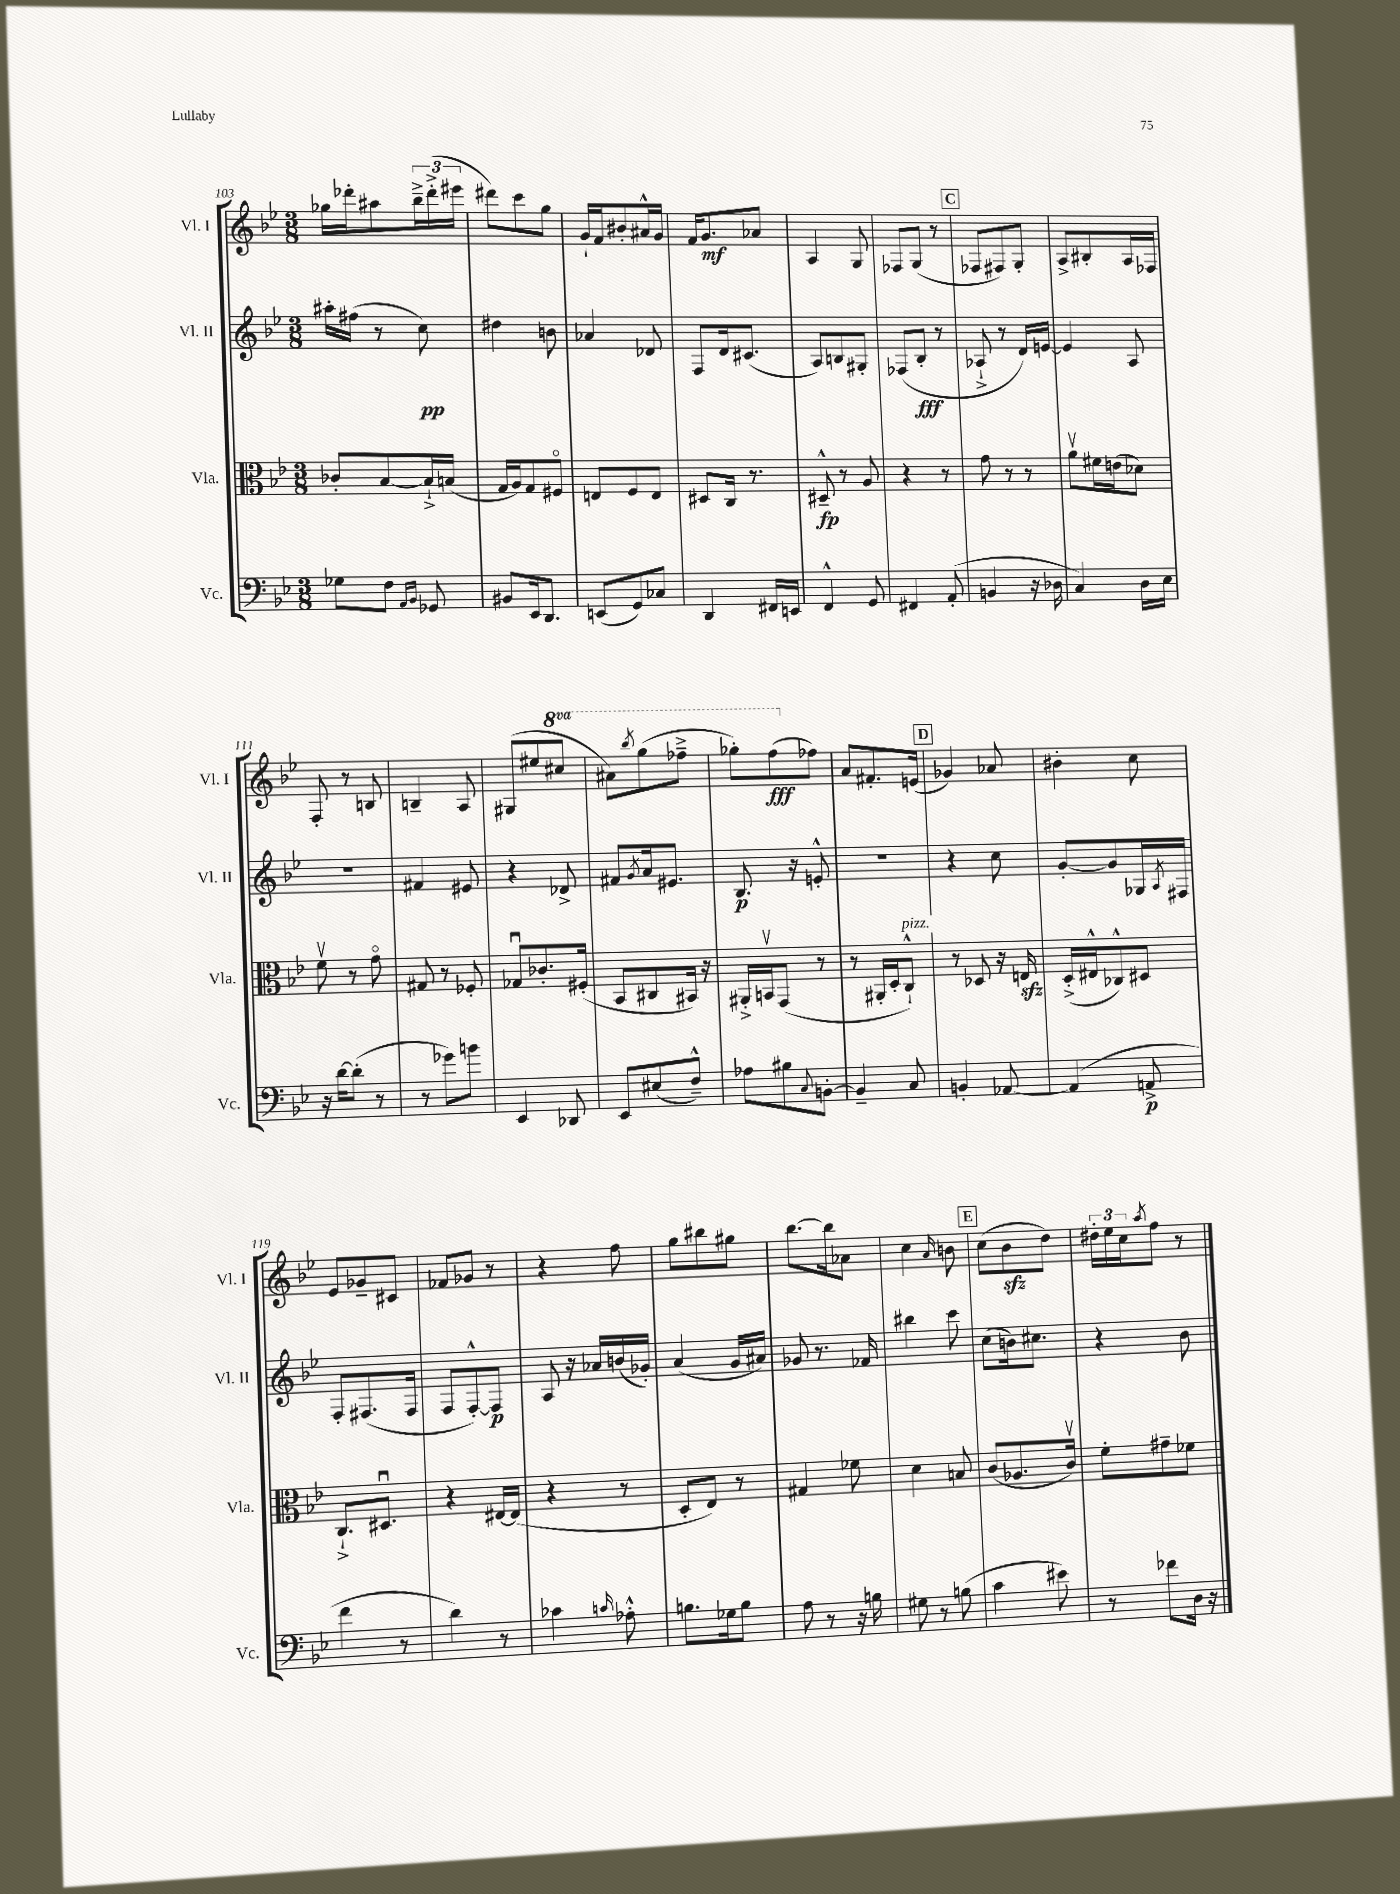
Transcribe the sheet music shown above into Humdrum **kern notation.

**kern	**dynam	**kern	**dynam	**kern	**dynam	**kern	**dynam
*part4	*part4	*part3	*part3	*part2	*part2	*part1	*part1
*staff4	*staff4	*staff3	*staff3	*staff2	*staff2	*staff1	*staff1
*I"Vc.	*	*I"Vla.	*	*I"Vl. II	*	*I"Vl. I	*
*I'Vc.	*	*I'Vla.	*	*I'Vl. II	*	*I'Vl. I	*
*clefF4	*	*clefC3	*	*clefG2	*	*clefG2	*
*k[b-e-]	*	*k[b-e-]	*	*k[b-e-]	*	*k[b-e-]	*
*M3/8	*	*M3/8	*	*M3/8	*	*M3/8	*
=103	=103	=103	=103	=103	=103	=103	=103
8G-X\L	.	8c-X'/L	.	16aa#X'\LL	.	16gg-X\LL	.
.	.	.	.	(16ff#X\JJ	.	16ddd-X'\J	.
8F\J	.	[8B-/	.	8r	.	8aa#X\	.
16qqAA/LL	.	.	.	.	.	.	.
16qqBB-/JJ	.	.	.	.	.	.	.
8GG-X/	.	16B-`^/L]	.	8cc\)	pp	24bb-~^\L	.
.	.	.	.	.	.	(24ddd-'^\	.
.	.	(16Bn/JJ	.	.	.	.	.
.	.	.	.	.	.	24eee#X\JJ	.
=104	=104	=104	=104	=104	=104	=104	=104
8BB#X/L	.	16G/LL	.	4dd#X\	.	8ddd#X\L)	.
.	.	16A/J)	.	.	.	.	.
16EE-/k	.	8G/	.	.	.	8ccc\	.
8.DD/J	.	.	.	.	.	.	.
.	.	8F#X/J	.	8bn\	.	8gg\J	.
=105	=105	=105	=105	=105	=105	=105	=105
(8EEn/L	.	8En/L	.	4a-X/	.	16g`/LL	.
.	.	.	.	.	.	16f/J	.
8GG/)	.	8F/	.	.	.	8b#X'/	.
8C-X/J	.	8E/J	.	8d-X/	.	16a#X^^/L	.
.	.	.	.	.	.	16g/JJ	.
=106	=106	=106	=106	=106	=106	=106	=106
4DD/	.	8D#X/L	.	8F/L	.	16f/KL	.
.	.	.	.	.	.	8.g/	mf
.	.	16C/Jk	.	16d/k	.	.	.
.	.	8.r	.	(8.c#X/J	.	.	.
16FF#X/LL	.	.	.	.	.	8a-X/J	.
16EEn/JJ	.	.	.	.	.	.	.
=107	=107	=107	=107	=107	=107	=107	=107
4FF^^/	.	8D#X~^^/	fp	8A/L)	.	4A/	.
.	.	8r	.	8Bn/	.	.	.
8GG/	.	8A/	.	8G#X'/J	.	8G/	.
=108	=108	=108	=108	=108	=108	=108	=108
4FF#X/	.	4r	.	(8F-X/L	.	8F-X/L	.
.	.	.	.	8B-'/J	fff	(8G/J	.
(8AA'/	.	8r	.	8r	.	8r	.
!!LO:REH:place=s1:t=C
=109	=109	=109	=109	=109	=109	=109	=109
4BBn/	.	8g\	.	8A-X`^/	.	8F-X/L	.
.	.	8r	.	8r	.	8F#X/)	.
16r	.	8r	.	16d/LL)	.	8G'/J	.
16D-X\	.	.	.	[16en/JJ	.	.	.
=110	=110	=110	=110	=110	=110	=110	=110
4C/)	.	8av\L	.	4e/]	.	8A^/L	.
.	.	16f#X\L	.	.	.	8B#X'/	.
.	.	(16en\J	.	.	.	.	.
16D\LL	.	8d-X\J)	.	8A/	.	16A/L	.
16E-\JJ	.	.	.	.	.	16F-X/JJ	.
!!LO:LB:g=z
=111	=111	=111	=111	=111	=111	=111	=111
16r	.	8fv\	.	4.r	.	8F'/	.
[16d\KL	.	.	.	.	.	.	.
(8d'\J]	.	8r	.	.	.	8r	.
8r	.	8g\	.	.	.	8Bn/	.
=112	=112	=112	=112	=112	=112	=112	=112
8r	.	8G#X/	.	4f#X/	.	4Bn~/	.
8g-X\L)	.	8r	.	.	.	.	.
8bn\J	.	8F-X'/	.	8e#X/	.	8A/	.
=113	=113	=113	=113	=113	=113	=113	=113
4EE-/	.	8G-Xu/L	.	4r	.	(8G#X/L	.
.	.	8.c-X'/	.	.	.	8ee#X/	.
*	*	*	*	*	*	*8va	*
8DD-X/	.	.	.	8d-X^/	.	8ccc#X/J	.
.	.	(16F#X'/Jk	.	.	.	.	.
=114	=114	=114	=114	=114	=114	=114	=114
8EE-/L	.	8BB-/L	.	8f#X/L	.	8aa#X\L)	.
.	.	.	.	8qg/	.	8qbbb-/	.
(8E#X/	.	8C#X/	.	16a/k	.	(8ggg\	.
.	.	.	.	8.e#X/J	.	.	.
8F~^^/J)	.	16BB#X/Jk)	.	.	.	8fff-X~^\J	.
.	.	16r	.	.	.	.	.
=115	=115	=115	=115	=115	=115	=115	=115
8A-X\L	.	16AA#X'^/LL	.	8.B-/	p	8ggg-X'\L)	.
.	.	16BBnv/J	.	.	.	.	.
8B#X\	.	(8GG/J	.	.	.	(8fff\	fff
.	.	.	.	16r	.	.	.
8qqC/	.	.	.	.	.	.	.
*	*	*	*	*	*	*X8va	*
[8BBn'\J	.	8r	.	8en'^^/	.	8ff-X\J)	.
=116	=116	=116	=116	=116	=116	=116	=116
4BB~/]	.	8r	.	4.r	.	8a/L	.
.	.	16AA#X'/LL	.	.	.	8.f#X'/	.
.	.	16D'/J	.	.	.	.	.
!	!	!LO:TX:a:i:t=pizz.	!	!	!	!	!
8C/	.	8C`^^/J)	.	.	.	.	.
.	.	.	.	.	.	(16en/Jk	.
!!LO:REH:place=s1:t=D
=117	=117	=117	=117	=117	=117	=117	=117
4BBn'/	.	8r	.	4r	.	4g-X/)	.
.	.	8D-X/	.	.	.	.	.
[8AA-X/	.	16r	.	8cc\	.	8a-X/	.
.	.	16Enzz/	.	.	.	.	.
=118	=118	=118	=118	=118	=118	=118	=118
(4AA-/]	.	(16D'^/LL	.	[8g'/L	.	4b#X'\	.
.	.	16E#X^^/J	.	.	.	.	.
.	.	8C-X^^/)	.	8g/]	.	.	.
8AAn^/	p	8D#X/J	.	16G-X/L	.	8cc\	.
.	.	.	.	8qA/	.	.	.
.	.	.	.	16F#X/JJ	.	.	.
!!LO:LB:g=z
=119	=119	=119	=119	=119	=119	=119	=119
4f\	.	8.C`^/L	.	8F'/L	.	8e-/L	.
.	.	.	.	(8.F#X/	.	8g-X~/	.
.	.	8.D#Xu/J	.	.	.	.	.
8r	.	.	.	.	.	8c#X/J	.
.	.	.	.	16F#/Jk	.	.	.
=120	=120	=120	=120	=120	=120	=120	=120
4d\)	.	4r	.	8F/L	.	8f-X/L	.
.	.	.	.	[8F'^^/)	.	8g-X/J	.
8r	.	[16E#X/LL	.	8F/J]	p	8r	.
.	.	(16E#/JJ]	.	.	.	.	.
=121	=121	=121	=121	=121	=121	=121	=121
4c-X\	.	4r	.	8A/	.	4r	.
.	.	.	.	16r	.	.	.
.	.	.	.	16a-X/LL	.	.	.
16qqcn/	.	.	.	.	.	.	.
8A-X'^^\	.	8r	.	(16bn/	.	8ff\	.
.	.	.	.	16g-X'/JJ)	.	.	.
=122	=122	=122	=122	=122	=122	=122	=122
8.Bn\L	.	8D'/L	.	(4a/	.	8gg\L	.
.	.	8E-/J)	.	.	.	8bb#X\	.
16G-X\k	.	.	.	.	.	.	.
8B\J	.	8r	.	16g/LL	.	8gg#X\J	.
.	.	.	.	16a#X/JJ)	.	.	.
=123	=123	=123	=123	=123	=123	=123	=123
8A\	.	4G#X/	.	8g-X/	.	[8.bb-\L	.
8r	.	.	.	8.r	.	.	.
.	.	.	.	.	.	16bb-\k]	.
16r	.	8f-X\	.	.	.	8a-X\J	.
16Bn\	.	.	.	16f-X/	.	.	.
=124	=124	=124	=124	=124	=124	=124	=124
8G#X\	.	4d\	.	4bb#X\	.	4cc\	.
8r	.	.	.	.	.	.	.
.	.	.	.	.	.	16qqa/	.
(8Bn\	.	8Bn/	.	8ccc\	.	8bn\	.
!!LO:REH:place=s1:t=E
=125	=125	=125	=125	=125	=125	=125	=125
4c\	.	(8c/L	.	(8cc\L	.	(8cc\L	.
.	.	8.A-X/	.	16bn\k)	.	8b-zz\	.
.	.	.	.	8.cc#X\J	.	.	.
8e#X\)	.	.	.	.	.	8dd\J)	.
.	.	16cv/Jk)	.	.	.	.	.
=126	=126	=126	=126	=126	=126	=126	=126
8r	.	8f'\L	.	4r	.	24dd#X'\LL	.
.	.	.	.	.	.	24ee-\	.
.	.	.	.	.	.	24cc\J	.
.	.	.	.	.	.	8qaa/	.
8f-X\L	.	8g#X~\	.	.	.	8ff\J	.
16D\Jk	.	8f-X\J	.	8b-\	.	8r	.
16r	.	.	.	.	.	.	.
==	==	==	==	==	==	==	==
*-	*-	*-	*-	*-	*-	*-	*-
